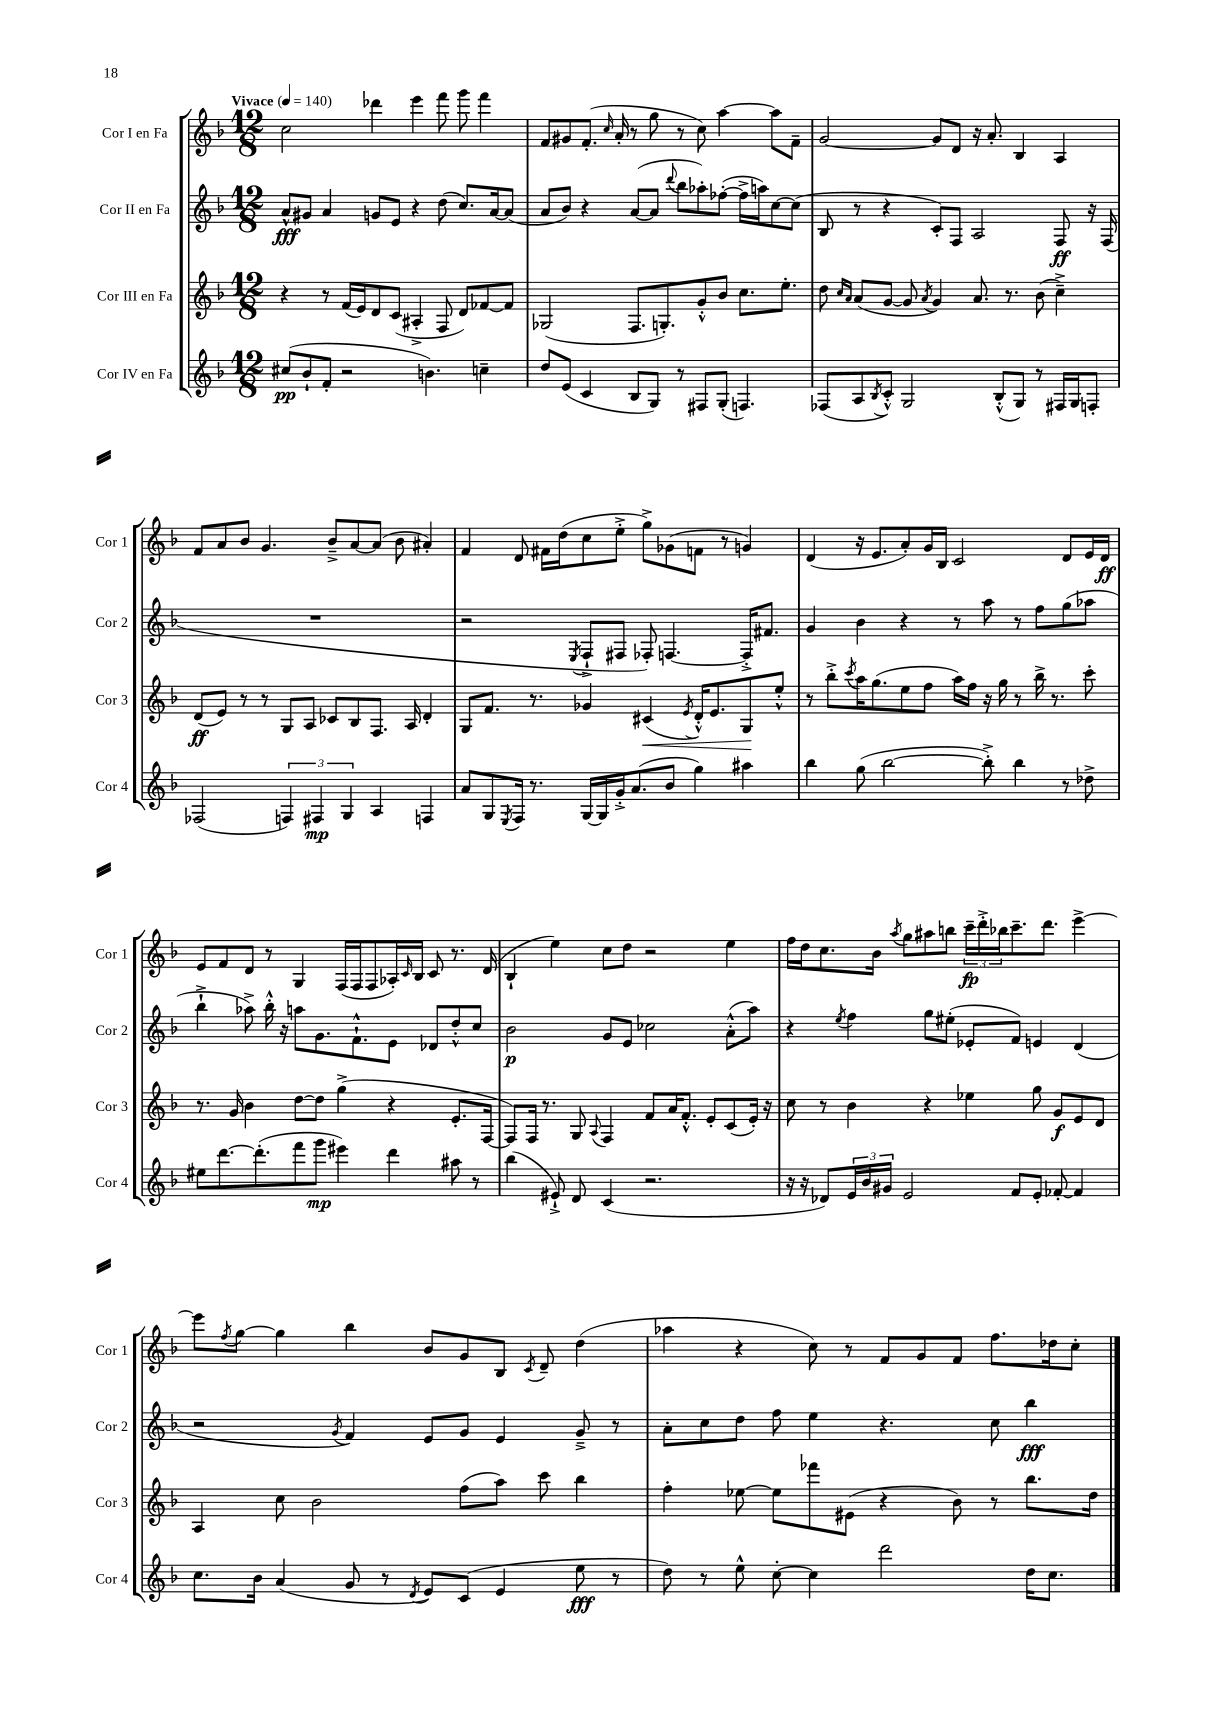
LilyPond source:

<<
\new StaffGroup <<
\new Staff = "s0" \with { instrumentName = "Cor I en Fa" shortInstrumentName = "Cor 1" } {
    \clef treble \key f \major \numericTimeSignature \time 12/8 \tempo "Vivace" 4 = 140
    c''2 des'''4 e'''4 f'''8 g'''8 f'''4 |
    f'8 gis'8 f'8.-.( \grace { c''16 } a'16-. r8 g''8 r8 c''8) a''4~ a''8 f'8-- |
    g'2~ g'8 d'8 r16 a'8.-. bes4 a4 |
    f'8 a'8 bes'8 g'4. bes'8---> a'8~ a'8( bes'8 ais'4-.) |
    f'4 d'8 fis'16 d''16( c''8 e''8-.-> g''8->) ges'8( f'8 r8 g'4) |
    d'4( r16 e'8. a'8-.) g'16 bes16 c'2 d'8 e'16 d'16\ff |
    e'8 f'8 d'8 r8 g4 f16( f16 f8 aes16-.) \grace { c'16 } bes16 c'8 r8. d'16( |
    bes4-! e''4) c''8 d''8 r2 e''4 |
    f''16 d''16 c''8. bes'16 \acciaccatura { a''8 } g''8 ais''8 b''8 \tuplet 3/2 { c'''16--\fp d'''16-.-> bes''16 } c'''8.-- d'''8. e'''4~-> |
    e'''8 \acciaccatura { f''8 } g''8~ g''4 bes''4 bes'8 g'8 bes8 \acciaccatura { c'8 } d'8-- d''4( |
    aes''4 r4 c''8) r8 f'8 g'8 f'8 f''8. des''16 c''8-. \bar "|." |
}
\new Staff = "s1" \with { instrumentName = "Cor II en Fa" shortInstrumentName = "Cor 2" } {
    \clef treble \key f \major \numericTimeSignature \time 12/8
    a'8-^\fff gis'8 a'4 g'8 e'8 r4 d''8( c''8.) a'16~ a'8( |
    a'8 bes'8) r4 a'8~( a'8 \appoggiatura { d'''8 } bes''8 aes''8-.) fes''8~-.( fes''16-> a''16) c''8~ c''8( |
    bes8 r8 r4 c'8-.) f8 a2 f8\ff r16 f16( |
    R1. |
    r2 \acciaccatura { e8 } f8-!-> fis8 fes8-.) f4.~ f16-.-> fis'8. |
    g'4 bes'4 r4 r8 a''8 r8 f''8 g''8( aes''8 |
    bes''4-!-> aes''8->) bes''16-.-^ r16 a''8 g'8. f'8.-!-^ e'8 des'8 d''8-.-^ c''8 |
    bes'2\p g'8 e'8 ces''2 a'8-.-^( a''8) |
    r4 \acciaccatura { e''8 } f''4 g''8 eis''8-.( ees'8-. f'8) e'4 d'4( |
    r2 \acciaccatura { g'8 } f'4) e'8 g'8 e'4 g'8---> r8 |
    a'8-. c''8 d''8 f''8 e''4 r4. c''8 bes''4\fff \bar "|." |
}
\new Staff = "s2" \with { instrumentName = "Cor III en Fa" shortInstrumentName = "Cor 3" } {
    \clef treble \key f \major \numericTimeSignature \time 12/8
    r4 r8 f'16( e'16) d'8 c'8( ais4-.-> f8 d'8) fes'8~ fes'8 |
    ges2( f8. g8.-.) g'8-.-^ bes'8 c''8. e''8.-. |
    d''8 \grace { c''16 a'16 } a'8( g'8~ g'8 \acciaccatura { a'8 } g'4) a'8. r8. bes'8( c''4--->) |
    d'8\ff( e'8) r8 r8 g8 a8 ces'8 bes8 f8. a16 d'4-. |
    g8 f'8. r8. ges'4 cis'4\<( \acciaccatura { e'8 } d'16-.-^) e'8. g8\! e''8-.-^ |
    r8 bes''8-.-> \acciaccatura { c'''8 } a''16 g''8.( e''8 f''8 a''16) f''16 r16 g''16 r8 bes''16-> r8. c'''8-. |
    r8. g'16 bes'4 d''8~ d''8 g''4->( r4 e'8.-. f16~ |
    f8) f16 r8. g8 \appoggiatura { a8 } f4 f'8 a'16 f'8.-.-^ e'8-. c'8( e'16-.) r16 |
    c''8 r8 bes'4 r4 ees''4 g''8 g'8\f e'8 d'8 |
    a4 c''8 bes'2 f''8( a''8) c'''8 bes''4 |
    f''4-. ees''8~ ees''8 fes'''8 eis'8( r4 bes'8) r8 bes''8. d''16 \bar "|." |
}
\new Staff = "s3" \with { instrumentName = "Cor IV en Fa" shortInstrumentName = "Cor 4" } {
    \clef treble \key f \major \numericTimeSignature \time 12/8
    cis''8\pp( bes'8-! f'8-. r2 b'4.) c''4-- |
    d''8 e'8( c'4 bes8 g8) r8 fis8 g8-.( f4.) |
    fes8( a8 \acciaccatura { bes8 } c'8-.-^) g2 bes8-.-^( g8) r8 fis16 g16 f8-. |
    fes2( \tuplet 3/2 { f4) fis4\mp g4 } a4 f4 |
    a'8 g8 \acciaccatura { e8 } f16 r8. g16~ g16 g'16-.-> a'8.( bes'8 g''4) ais''4 |
    bes''4 g''8( bes''2~ bes''8-.->) bes''4 r8 des''8-> |
    eis''8 d'''8.~ d'''8.-.( f'''8 g'''8\mp eis'''4) d'''4 ais''8 r8 |
    bes''4( eis'8-!->) d'8 c'4( r2. |
    r16 r16 des'8) \tuplet 3/2 { e'16 bes'16 gis'16 } e'2 f'8 e'8-. fes'8~-. fes'4 |
    c''8. bes'16 a'4( g'8 r8 \acciaccatura { d'8 } e'8) c'8( e'4 e''8\fff r8 |
    d''8) r8 e''8-^ c''8~-. c''4 d'''2 d''16 c''8. \bar "|." |
}
>>
>>
\layout { \context { \Score \remove "Bar_number_engraver" } }
